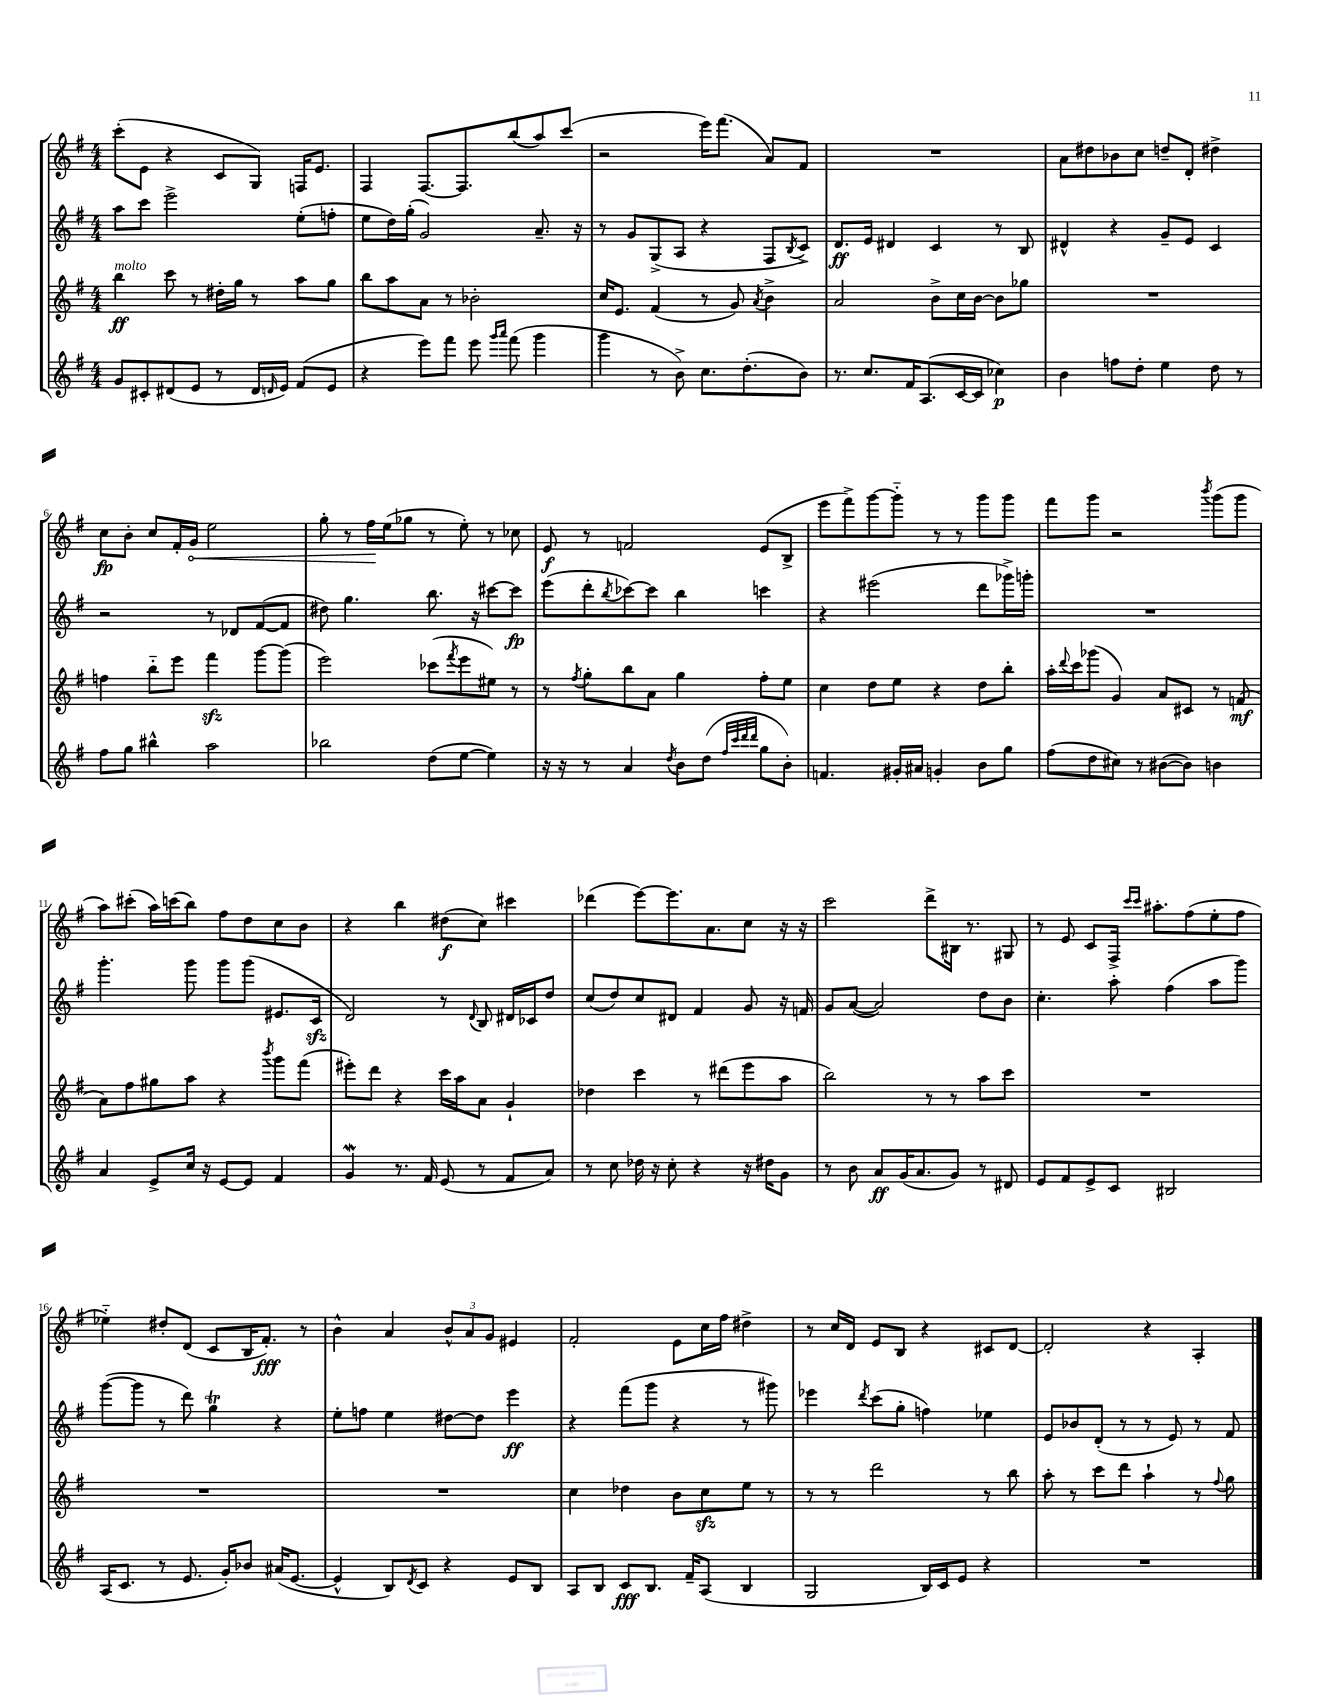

**kern	**dynam	**kern	**dynam	**kern	**dynam	**kern	**dynam
*part4	*part4	*part3	*part3	*part2	*part2	*part1	*part1
*staff4	*staff4	*staff3	*staff3	*staff2	*staff2	*staff1	*staff1
*clefG2	*	*clefG2	*	*clefG2	*	*clefG2	*
*k[f#]	*	*k[f#]	*	*k[f#]	*	*k[f#]	*
*M4/4	*	*M4/4	*	*M4/4	*	*M4/4	*
=1	=1	=1	=1	=1	=1	=1	=1
!	!	!LO:TX:a:i:t=molto	!	!	!	!	!
8g/L	.	4bb\	ff	8aa\L	.	(8ccc'\L	.
8c#X'/	.	.	.	8ccc\J	.	8e\J	.
(8d#X/	.	8ccc\	.	2eee^\	.	4r	.
8e/J	.	8r	.	.	.	.	.
8r	.	16dd#X'\LL	.	.	.	8c/L	.
.	.	16gg\JJ	.	.	.	.	.
16d#/LL	.	8r	.	.	.	8G/J)	.
16qqdn/	.	.	.	.	.	.	.
16e/JJ)	.	.	.	.	.	.	.
(8f#/L	.	8aa\L	.	(8ee'\L	.	16Fn/KL	.
.	.	.	.	.	.	8.e/J	.
8e/J	.	8gg\J	.	8ffn'\J	.	.	.
=2	=2	=2	=2	=2	=2	=2	=2
4r	.	8bb\L	.	8ee\L	.	4F#/	.
.	.	8aa\	.	16dd\L)	.	.	.
.	.	.	.	(16gg'\JJ	.	.	.
8eee\L)	.	8a\J	.	2g/)	.	[8.F#/L	.
8fff#\J	.	8r	.	.	.	.	.
.	.	.	.	.	.	8.F#/]	.
8eee\	.	2b-X'\	.	.	.	.	.
16qqggg/LL	.	.	.	.	.	.	.
16qqaaa/JJ	.	.	.	.	.	.	.
(8fff#\	.	.	.	.	.	(8bb/	.
4ggg\	.	.	.	8.a~/	.	8aa/)	.
.	.	.	.	.	.	(8ccc/J	.
.	.	.	.	16r	.	.	.
=3	=3	=3	=3	=3	=3	=3	=3
4ggg\	.	16cc/KL	.	8r	.	2r	.
.	.	8.e/J	.	.	.	.	.
.	.	.	.	8g/L	.	.	.
8r	.	(4f#/	.	(8G^/	.	.	.
8b^\)	.	.	.	8A/J	.	.	.
8.cc\L	.	8r	.	4r	.	16eee\KL)	.
.	.	.	.	.	.	(8.fff#\J	.
.	.	8g/)	.	.	.	.	.
(8.dd'\	.	.	.	.	.	.	.
.	.	8qa/	.	.	.	.	.
.	.	4b^\	.	8F#/L	.	8a/L)	.
.	.	.	.	8qB/	.	.	.
8b\J)	.	.	.	8c^/J)	.	8f#/J	.
=4	=4	=4	=4	=4	=4	=4	=4
8.r	.	2a/	.	8.d/L	ff	1r	.
8.cc/L	.	.	.	16e/Jk	.	.	.
.	.	.	.	4d#X/	.	.	.
16f#/K	.	.	.	.	.	.	.
(8.A/	.	.	.	.	.	.	.
.	.	8b^\L	.	4c/	.	.	.
[16c/L	.	16cc\L	.	.	.	.	.
16c/JJ]	.	[16b\JJ	.	.	.	.	.
4cc-X\)	p	8b\L]	.	8r	.	.	.
.	.	8gg-X\J	.	8B/	.	.	.
=5	=5	=5	=5	=5	=5	=5	=5
4b\	.	1r	.	4d#X^^/	.	8a\L	.
.	.	.	.	.	.	8dd#X\	.
8ffn\L	.	.	.	4r	.	8b-X\	.
8dd'\J	.	.	.	.	.	8cc\J	.
4ee\	.	.	.	8g~/L	.	8ddn~/L	.
.	.	.	.	8e/J	.	8d'/J	.
8dd\	.	.	.	4c/	.	4dd#X^\	.
8r	.	.	.	.	.	.	.
!!LO:LB:g=z
=6	=6	=6	=6	=6	=6	=6	=6
8ff#\L	.	4ffn\	.	2r	.	8cc\L	fp
8gg\J	.	.	.	.	.	8b'\J	.
4bb#X^^\	.	8bb\L	.	.	.	8cc/L	.
.	.	8eee\J	.	.	.	16f#'/L	.
!	!	!	!	!	!	!	!LO:HP:b
.	.	.	.	.	.	16g/JJ	<
2aa\	.	4fff#zz\	.	8r	.	2ee\	.
.	.	.	.	8d-X/L	.	.	.
.	.	[8ggg\L	.	([8f#/	.	.	.
.	.	(8ggg\J]	.	8f#/J]	.	.	.
=7	=7	=7	=7	=7	=7	=7	=7
2bb-X\	.	2eee\)	.	8dd#X\)	.	8gg'\	.
.	.	.	.	4.gg\	.	8r	.
.	.	.	.	.	.	16ff#\LL	.
.	.	.	.	.	.	(16ee\J	[
.	.	.	.	.	.	8gg-X\J	.
(8dd\L	.	(8ccc-X\L	.	8.bb\	.	8r	.
.	.	8qfff#/	.	.	.	.	.
[8ee\J	.	8eee\	.	.	.	8ee'\)	.
.	.	.	.	16r	.	.	.
4ee\])	.	8ee#X\J)	.	[8ccc#X\L	.	8r	.
.	.	8r	.	8ccc#\J]	fp	8cc-X\	.
=8	=8	=8	=8	=8	=8	=8	=8
16r	.	8r	.	(8eee\L	.	8e/	f
16r	.	.	.	.	.	.	.
.	.	8qff#/	.	.	.	.	.
8r	.	8gg'\L	.	8ddd'\	.	8r	.
.	.	.	.	8qbb/	.	.	.
4a/	.	8bb\	.	[8ccc-X\)	.	2fn/	.
.	.	8a\J	.	8ccc-\J]	.	.	.
8qdd/	.	.	.	.	.	.	.
8b\L	.	4gg\	.	4bb\	.	.	.
(8dd\J	.	.	.	.	.	.	.
32qqff#/LLL	.	.	.	.	.	.	.
32qqccc/	.	.	.	.	.	.	.
32qqddd/	.	.	.	.	.	.	.
32qqddd/JJJ	.	.	.	.	.	.	.
8gg\L	.	8ff#'\L	.	4cccn\	.	(8e/L	.
8b'\J)	.	8ee\J	.	.	.	8B^/J	.
=9	=9	=9	=9	=9	=9	=9	=9
4.fn/	.	4cc\	.	4r	.	8eee\L	.
.	.	.	.	.	.	8fff#^\)	.
.	.	8dd\L	.	(2eee#X\	.	[8ggg\	.
16g#X'/LL	.	8ee\J	.	.	.	8ggg\J]	.
16a#X/JJ	.	.	.	.	.	.	.
4gn'/	.	4r	.	.	.	8r	.
.	.	.	.	.	.	8r	.
8b\L	.	8dd\L	.	8ddd\L	.	8ggg\L	.
8gg\J	.	8bb'\J	.	16ggg-X^\L)	.	8ggg\J	.
.	.	.	.	16gggn'\JJ	.	.	.
=10	=10	=10	=10	=10	=10	=10	=10
(8ff#\L	.	16aa'\LL	.	1r	.	8fff#\L	.
.	.	8qqddd/	.	.	.	.	.
.	.	16ccc\J	.	.	.	.	.
8dd\	.	(8ggg-X\J	.	.	.	8ggg\J	.
8cc#X\J)	.	4g/)	.	.	.	2r	.
8r	.	.	.	.	.	.	.
([8b#X\L	.	8a/L	.	.	.	.	.
8b#\J])	.	8c#X/J	.	.	.	.	.
.	.	.	.	.	.	8qbbb/	.
4bn\	.	8r	.	.	.	(8ggg\L	.
.	.	(8fn/	mf	.	.	8ggg\J	.
!!LO:LB:g=z
=11	=11	=11	=11	=11	=11	=11	=11
4a/	.	8a\L)	.	4.ggg'\	.	8aa\L)	.
.	.	8ff#\	.	.	.	(8ccc#X'\J	.
8e^/L	.	8gg#X\	.	.	.	16aa\LL)	.
.	.	.	.	.	.	(16cccn\J	.
16cc/Jk	.	8aa\J	.	8ggg\	.	8bb\J)	.
16r	.	.	.	.	.	.	.
[8e/L	.	4r	.	8ggg\L	.	8ff#\L	.
8e/J]	.	.	.	(8ggg\J	.	8dd\	.
.	.	8qbbb/	.	.	.	.	.
4f#/	.	8ggg\L	.	8.e#X/L	.	8cc\	.
.	.	(8fff#\J	.	.	.	8b\J	.
.	.	.	.	16czz/Jk	.	.	.
=12	=12	=12	=12	=12	=12	=12	=12
4gw/	.	8eee#X'\L)	.	2d/)	.	4r	.
.	.	8ddd\J	.	.	.	.	.
8.r	.	4r	.	.	.	4bb\	.
16f#/	.	.	.	.	.	.	.
(8e/	.	16ccc\LL	.	8r	.	(8dd#X\L	f
.	.	16aa\J	.	.	.	.	.
.	.	.	.	8qqd/	.	.	.
8r	.	8a\J	.	8B/	.	8cc\J)	.
8f#/L	.	4g`/	.	16d#X/LL	.	4ccc#X\	.
.	.	.	.	16c-X/J	.	.	.
8a/J)	.	.	.	8dd/J	.	.	.
=13	=13	=13	=13	=13	=13	=13	=13
8r	.	4dd-X\	.	(8cc/L	.	(4ddd-X\	.
8cc\	.	.	.	8dd/)	.	.	.
16dd-X\	.	4ccc\	.	8cc/	.	[8eee\L)	.
16r	.	.	.	.	.	.	.
8cc'\	.	.	.	8d#X/J	.	8.eee\]	.
4r	.	8r	.	4f#/	.	.	.
.	.	.	.	.	.	8.a\	.
.	.	(8ddd#X\L	.	.	.	.	.
16r	.	8eee\	.	8g/	.	8cc\J	.
16dd#X\KL	.	.	.	.	.	.	.
8g\J	.	8aa\J	.	16r	.	16r	.
.	.	.	.	16fn/	.	16r	.
=14	=14	=14	=14	=14	=14	=14	=14
8r	.	2bb\)	.	8g/L	.	2ccc\	.
8b\	.	.	.	([8a/J	.	.	.
8a/L	ff	.	.	2a/])	.	.	.
(16g/K	.	.	.	.	.	.	.
8.a/	.	.	.	.	.	.	.
.	.	8r	.	.	.	8ddd^\L	.
8g/J)	.	8r	.	.	.	16B#X\Jk	.
.	.	.	.	.	.	8.r	.
8r	.	8aa\L	.	8dd\L	.	.	.
8d#X/	.	8ccc\J	.	8b\J	.	8G#X/	.
=15	=15	=15	=15	=15	=15	=15	=15
8e/L	.	1r	.	4.cc'\	.	8r	.
8f#/	.	.	.	.	.	8e/	.
8e^/	.	.	.	.	.	8c/L	.
8c/J	.	.	.	8aa'\	.	16F#^/Jk	.
.	.	.	.	.	.	16qqccc/LL	.
.	.	.	.	.	.	16qqccc/JJ	.
.	.	.	.	.	.	8.aa#X'\L	.
2B#X/	.	.	.	(4ff#\	.	.	.
.	.	.	.	.	.	(8ff#\	.
.	.	.	.	8aa\L	.	8ee'\	.
.	.	.	.	8ggg\J)	.	8ff#\J	.
!!LO:LB:g=z
=16	=16	=16	=16	=16	=16	=16	=16
(16A/KL	.	1r	.	([8ggg\L	.	4ee-X\)	.
8.c/J	.	.	.	.	.	.	.
.	.	.	.	8ggg\J]	.	.	.
8r	.	.	.	8r	.	8dd#X'/L	.
8.e/	.	.	.	8ddd\)	.	(8d/J	.
.	.	.	.	4ggT\	.	8c/L	.
16g'/KL)	.	.	.	.	.	.	.
8b-X/J	.	.	.	.	.	16B/K	.
.	.	.	.	.	.	8.f#'/J)	fff
(16a#X/KL	.	.	.	4r	.	.	.
[8.e/J	.	.	.	.	.	.	.
.	.	.	.	.	.	8r	.
=17	=17	=17	=17	=17	=17	=17	=17
4e^^/]	.	1r	.	8ee'\L	.	4b^^\	.
.	.	.	.	8ffn\J	.	.	.
8B/L)	.	.	.	4ee\	.	4a/	.
8qd/	.	.	.	.	.	.	.
8c/J	.	.	.	.	.	.	.
4r	.	.	.	[8dd#X\L	.	12b^^/L	.
.	.	.	.	.	.	12a/	.
.	.	.	.	8dd#\J]	.	.	.
.	.	.	.	.	.	12g/J	.
8e/L	.	.	.	4eee\	ff	4e#X/	.
8B/J	.	.	.	.	.	.	.
=18	=18	=18	=18	=18	=18	=18	=18
8A/L	.	4cc\	.	4r	.	2f#'/	.
8B/J	.	.	.	.	.	.	.
8c/L	fff	4dd-X\	.	(8fff#\L	.	.	.
8.B/J	.	.	.	8ggg\J	.	.	.
.	.	8b\L	.	4r	.	8e\L	.
16f#~/KL	.	.	.	.	.	.	.
(8A/J	.	8cczz\	.	.	.	16cc\L	.
.	.	.	.	.	.	16ff#\JJ	.
4B/	.	8ee\J	.	8r	.	4dd#X^\	.
.	.	8r	.	8ggg#X\)	.	.	.
=19	=19	=19	=19	=19	=19	=19	=19
2G/	.	8r	.	4eee-X\	.	8r	.
.	.	8r	.	.	.	16cc/LL	.
.	.	.	.	.	.	16d/JJ	.
.	.	.	.	8qddd/	.	.	.
.	.	2ddd\	.	(8ccc\L	.	8e/L	.
.	.	.	.	8gg'\J	.	8B/J	.
16B/LL)	.	.	.	4ffn\)	.	4r	.
16c/J	.	.	.	.	.	.	.
8e/J	.	.	.	.	.	.	.
4r	.	8r	.	4ee-X\	.	8c#X/L	.
.	.	8bb\	.	.	.	[8d/J	.
=20	=20	=20	=20	=20	=20	=20	=20
1r	.	8aa'\	.	8e/L	.	2d'/]	.
.	.	8r	.	8b-X/	.	.	.
.	.	8ccc\L	.	(8d'/J	.	.	.
.	.	8ddd\J	.	8r	.	.	.
.	.	4aa`\	.	8r	.	4r	.
.	.	.	.	8e/)	.	.	.
.	.	8r	.	8r	.	4A'/	.
.	.	8qqff#/	.	.	.	.	.
.	.	8gg\	.	8f#/	.	.	.
==	==	==	==	==	==	==	==
*-	*-	*-	*-	*-	*-	*-	*-
